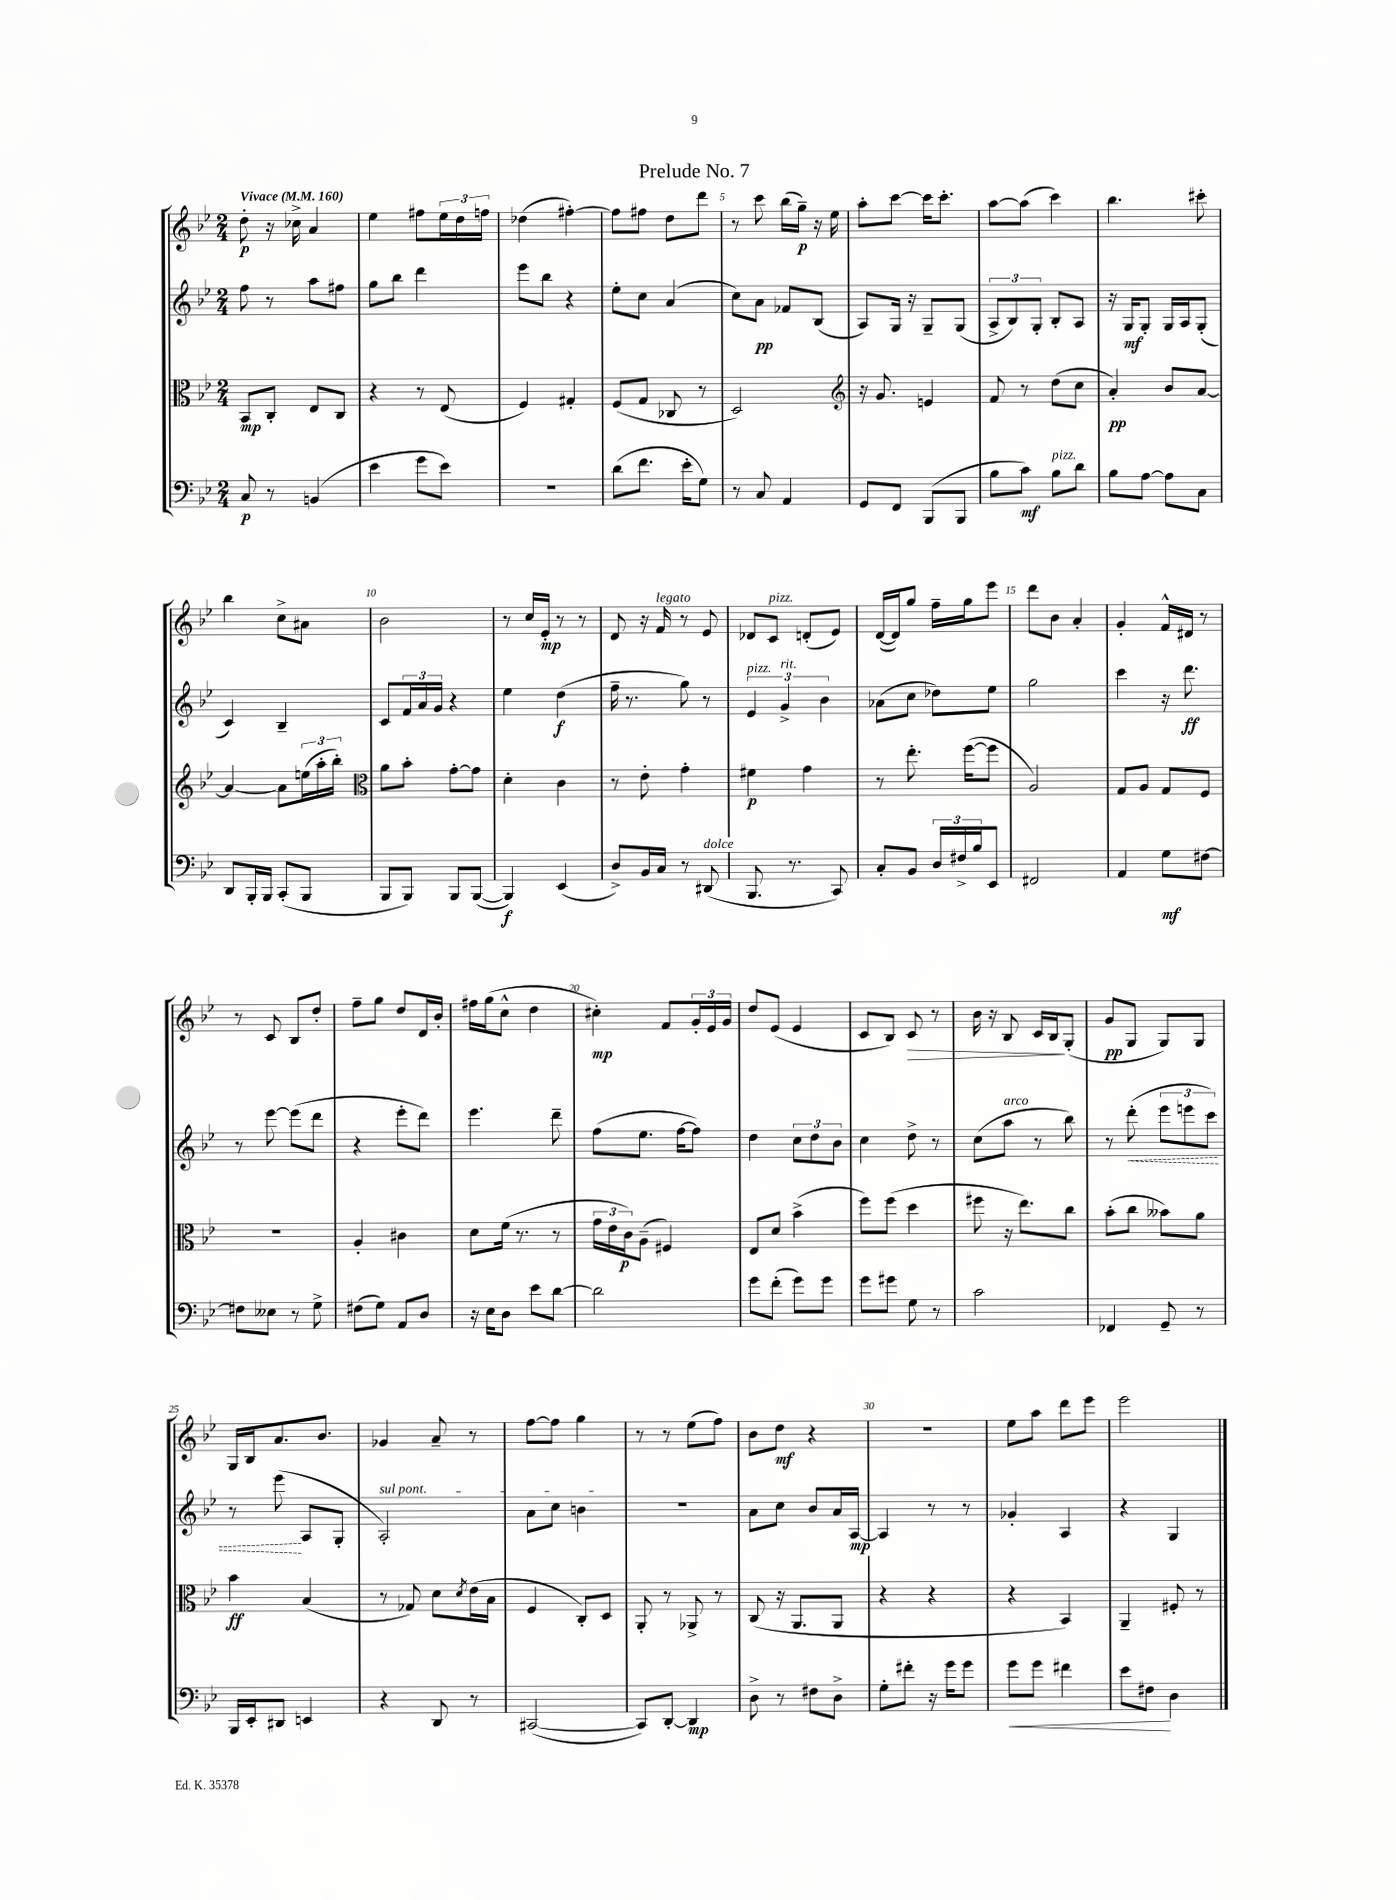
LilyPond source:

\header { title = "Prelude No. 7" }
<<
\new StaffGroup <<
\new Staff = "s0" {
    \clef treble \key bes \major \numericTimeSignature \time 2/4 \tempo "Vivace" 4 = 160
    d''8-.\p r16 ces''16-> a'4 |
    ees''4 fis''8 \tuplet 3/2 { ees''16 d''16 f''16 } |
    des''4( fis''4~-.) |
    fis''8 fis''8 d''8 d'''8 |
    r8 c'''8 bes''16( g''16--\p) r16 ees''16 |
    a''8-. c'''8~ c'''16 c'''8.-. |
    a''8~ a''8( c'''4) |
    bes''4. cis'''8-. |
    bes''4 c''8-> ais'8 |
    bes'2 |
    r8 c''16 ees'16-.\mp r8 r8 |
    d'8 r16 f'16^\markup { \italic "legato" } r8 ees'8 |
    des'8 c'8^\markup { \italic "pizz." } d'8-.( ees'8) |
    d'16~( d'16) g''8 f''16-- g''16 ees'''8 |
    d'''8 bes'8 a'4-. |
    g'4-. f'16-^ dis'16 r8 |
    r8 c'8 bes8 d''8-. |
    f''8-- g''8 d''8 d'16 bes'16-. |
    fis''16 g''16( c''8-^ d''4 |
    cis''4-.\mp) f'8 \tuplet 3/2 { g'16-. ees'16 g'16 } |
    d''8 ees'8( ees'4 |
    c'8 bes8) c'8\> r8 |
    bes'16 r16 bes8 c'16 bes16\! g8-.( |
    g'8\pp g8 g8) g8 |
    g16 bes16 a'8. bes'8. |
    ges'4 a'8-- r8 |
    f''8~ f''8 g''4 |
    r8 r8 ees''8( f''8) |
    bes'8 d''8\mf r4 |
    R2 |
    ees''8 a''8 d'''8 ees'''8 |
    ees'''2 \bar "|." |
}
\new Staff = "s1" {
    \clef treble \key bes \major \numericTimeSignature \time 2/4
    f''8 r8 a''8 fis''8 |
    g''8 bes''8 d'''4 |
    ees'''8 bes''8 r4 |
    ees''8-. c''8 a'4( |
    c''8) a'8\pp fes'8 bes8( |
    a8) g16 r16 g8-- g8( |
    \tuplet 3/2 { a8-> bes8) g8-. } bes8-. a8 |
    r16 g16\mf g8-. g16 a16 g8-.( |
    c'4) bes4-- |
    c'8 \tuplet 3/2 { f'16 a'16 g'16 } r4 |
    ees''4 d''4\f( |
    f''16-- r8. g''8) r8 |
    \tuplet 3/2 { ees'4^\markup { \italic "pizz." } g'4->^\markup { \italic "rit." } bes'4 } |
    aes'8( c''8 des''8) ees''8 |
    g''2 |
    c'''4 r16 d'''8.\ff |
    r8 ees'''8~ ees'''8( d'''8 |
    r4 ees'''8-. d'''8) |
    ees'''4. d'''8-- |
    f''8( ees''8. f''16~ f''8) |
    d''4 \tuplet 3/2 { c''8 d''8 bes'8 } |
    c''4 d''8-> r8 |
    c''8( a''8^\markup { \italic "arco" } r8 bes''8) |
    r8 \once \override Hairpin.style = #'dashed-line d'''8-.\<( \tuplet 3/2 { ees'''8 e'''8 c'''8) } |
    r8 ees'''8\!( a8 g8-. |
    \once \override TextSpanner.bound-details.left.text = \markup { \italic "sul pont." } a2-.\startTextSpan) |
    a'8 c''8 b'4\stopTextSpan |
    r2 |
    a'8 c''8 bes'8 a'16 a16~\mp |
    a4 r8 r8 |
    ges'4-. a4 |
    r4 g4 \bar "|." |
}
\new Staff = "s2" {
    \clef alto \key bes \major \numericTimeSignature \time 2/4
    bes,8\mp c8-. ees8 c8 |
    r4 r8 ees8( |
    f4) gis4-. |
    f8( g8 ces8 r8 |
    d2) |
    \clef treble r16 g'8. e'4 |
    f'8 r8 d''8( c''8 |
    a'4-.\pp) bes'8 a'8~ |
    a'4~ a'8 \tuplet 3/2 { e''16( a''16-. bes''16-.) } |
    \clef alto a'8 bes'8-. g'8~-. g'8 |
    d'4-. c'4 |
    r8 ees'8-. g'4-. |
    fis'4\p g'4 |
    r8 ees''8.-. f''16~( f''8 |
    a2) |
    g8 a8 g8 f8 |
    R2 |
    a4-. cis'4 |
    d'8 f'16( r8. r8 |
    \tuplet 3/2 { g'16 ees'16 c'16\p) } a8--( fis4) |
    ees8 d'8 bes'4->( |
    f''8) f''8( d''4 |
    fis''8 r16 ees''8.) c''8 |
    bes'8-.( c''8 beses'8) a'8 |
    bes'4\ff bes4( |
    r8 ges8) d'8 \acciaccatura { d'8 } ees'16( bes16 |
    f4 c8-.) d8 |
    a,8-. r8 aes,8-> r8 |
    c8( r16 a,8. a,8 |
    r4 r4 |
    r4 bes,4) |
    a,4-- fis8-. r8 \bar "|." |
}
\new Staff = "s3" {
    \clef bass \key bes \major \numericTimeSignature \time 2/4
    c8\p r8 b,4( |
    ees'4 g'8 ees'8) |
    r2 |
    d'8( f'8. ees'16-. g8) |
    r8 c8 a,4 |
    g,8 f,8 bes,,8( bes,,8 |
    bes8 c'8\mf) bes8^\markup { \italic "pizz." } d'8 |
    bes8 a8~ a8 c8 |
    d,8 bes,,16-. bes,,16 c,8-.( bes,,8 |
    bes,,8 bes,,8) bes,,8 bes,,8~( |
    bes,,4\f) ees,4( |
    d8->) bes,16 c16 r8 dis,8^\markup { \italic "dolce" }( |
    bes,,8. r8. c,8) |
    c8-. bes,8 \tuplet 3/2 { d16 fis16-> bes16 } ees,8 |
    fis,2 |
    a,4 g8\mf fis8~ |
    fis8 eeses8 r8 g8-> |
    fis8( g8) a,8 d8 |
    r16 ees16 d8 ees'8 d'8~ |
    d'2 |
    g'8 f'8-.( g'8) g'8 |
    g'8 gis'8 g8 r8 |
    c'2 |
    fes,4 g,8-- r8 |
    bes,,16 ees,16-. dis,8 e,4 |
    r4 d,8 r8 |
    cis,2~( |
    cis,8) d,8~-. d,4\mp |
    d8-> r8 fis8 d8-> |
    g8-. fis'8-. r16 g'16 g'8 |
    g'8\< g'8 fis'4 |
    ees'8 fis8\! d4 \bar "|." |
}
>>
>>
\layout { \context { \Score \override BarNumber.break-visibility = ##(#f #t #t) barNumberVisibility = #(every-nth-bar-number-visible 5) } }
